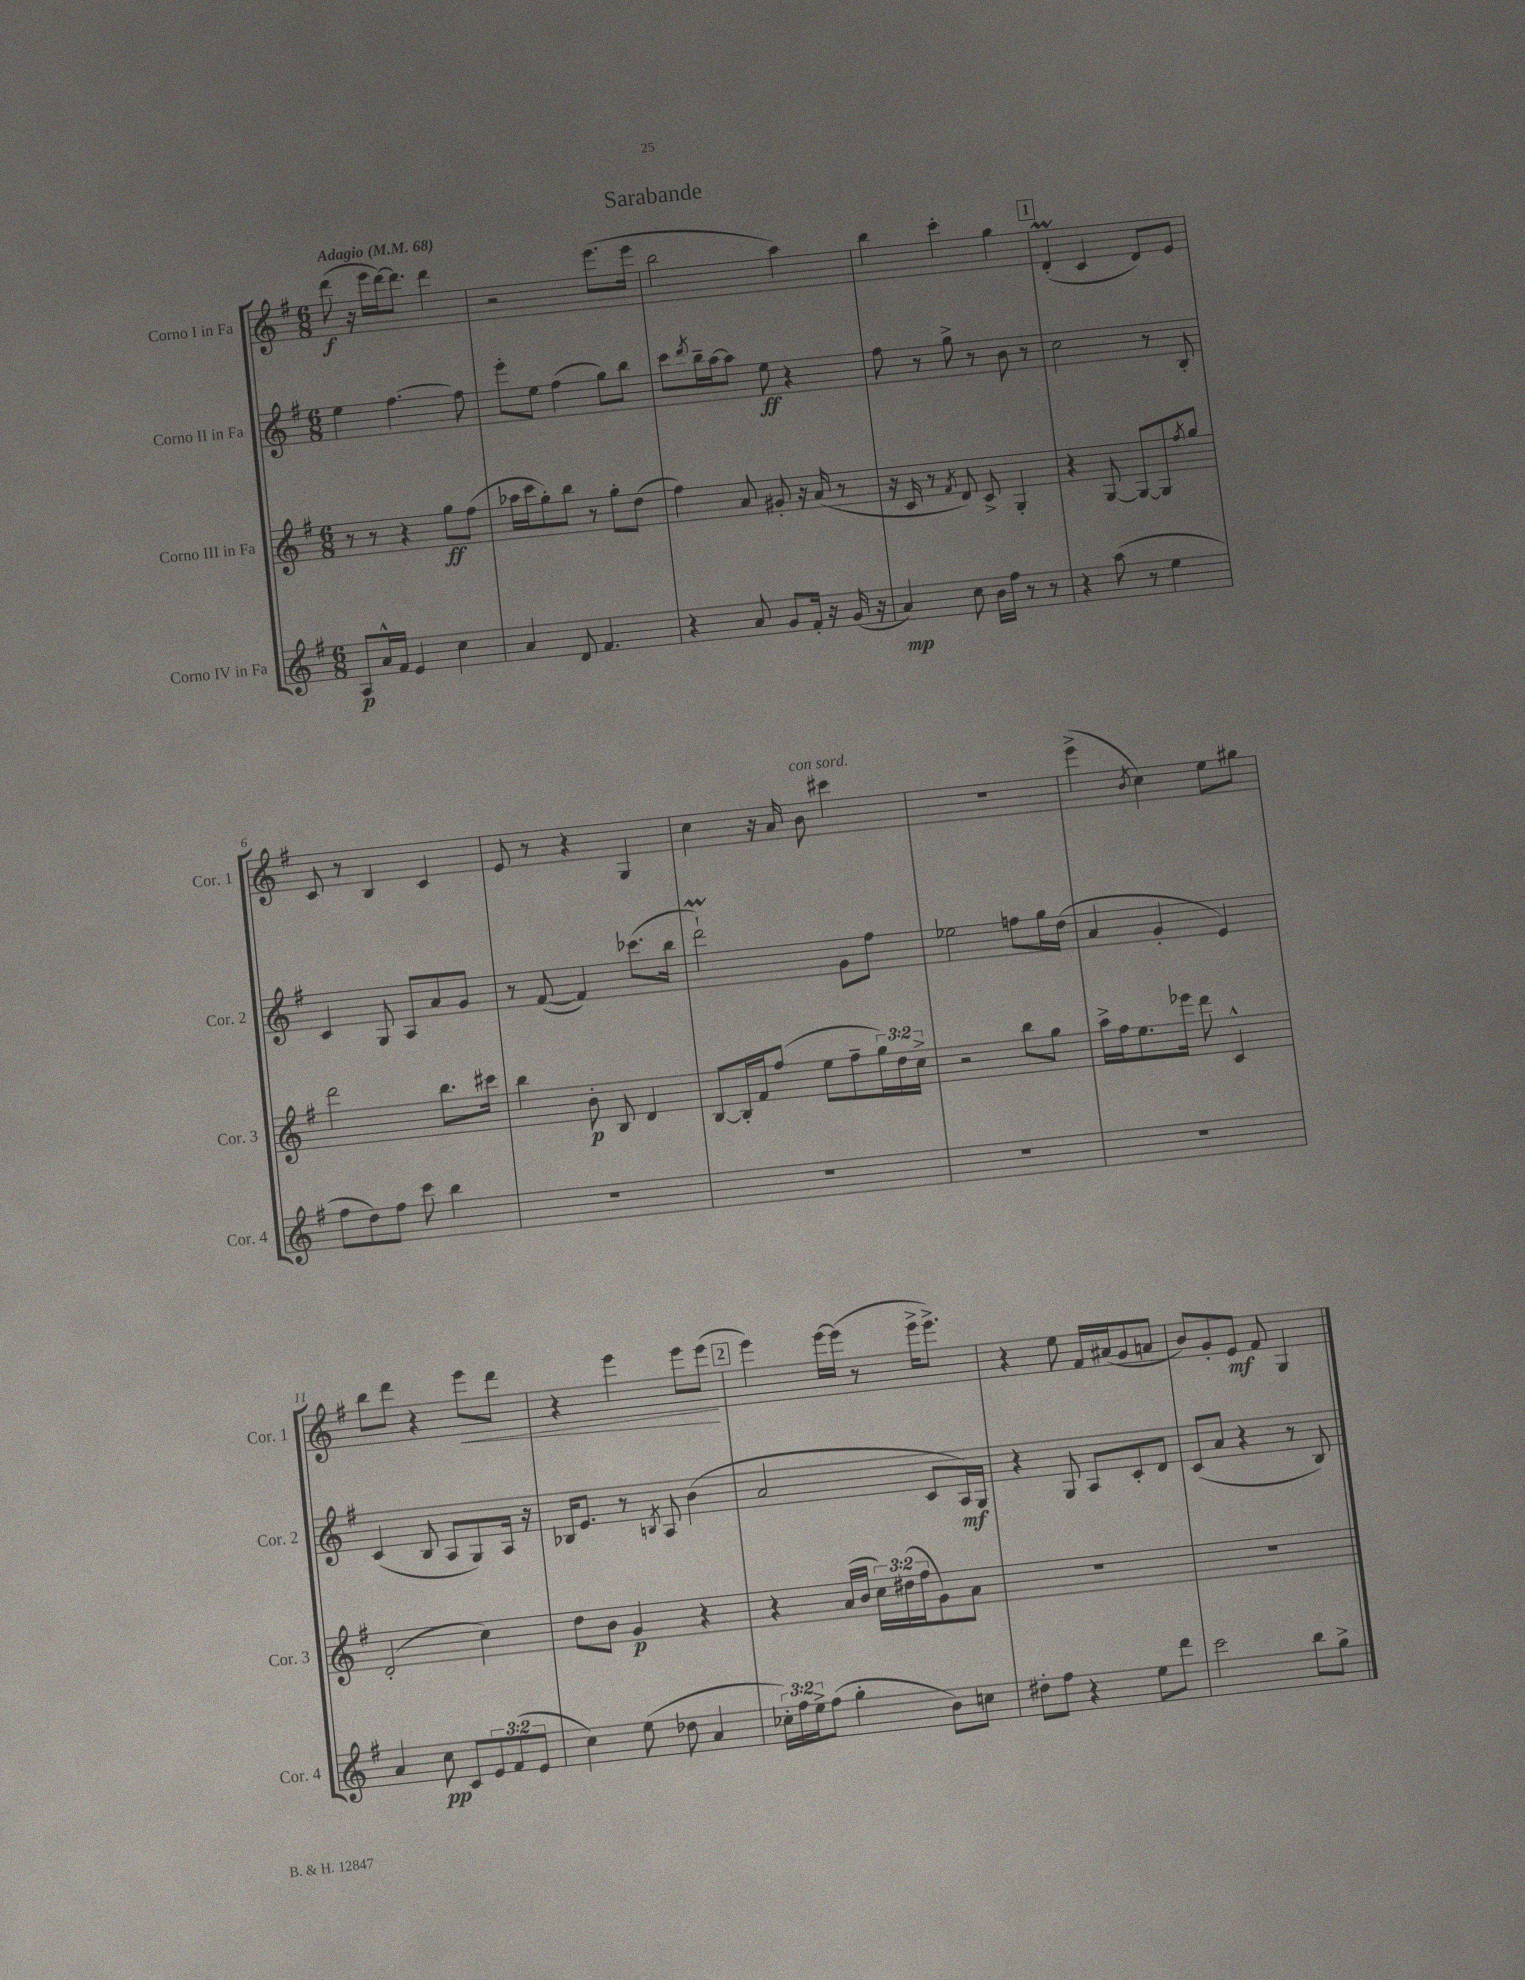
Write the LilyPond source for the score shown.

\header { title = "Sarabande" }
<<
\new StaffGroup <<
\new Staff = "s0" \with { instrumentName = "Corno I in Fa" shortInstrumentName = "Cor. 1" } {
    \clef treble \key g \major \numericTimeSignature \time 6/8 \tempo "Adagio" 4 = 68
    d'''8\f( r16 e'''16 d'''16~) d'''8. d'''4 |
    r2 e'''8.( e'''16 |
    b''2 a''4) |
    b''4 c'''4-. g''4 |
    \mark \markup { \box "1" } d'4-.\prall( c'4 d'8) e'8 |
    c'8 r8 b4 c'4 |
    e'8 r8 r4 g4 |
    c''4 r16 a'16 b'8^\markup { \italic "con sord." } cis'''4 |
    R2. |
    e'''4->( \acciaccatura { b'8 } c''4) e''8 gis''8 |
    b''8 d'''8 r4 e'''8\< d'''8 |
    r4 e'''4 e'''8 e'''8\!( |
    \mark \markup { \box "2" } e'''4) e'''16~ e'''16( r8 e'''16-> e'''8.->) |
    r4 e''8 fis'16 ais'16( g'8 a'8 |
    b'8) g'8-. e'8\mf fis'8 g4 \bar "|." |
}
\new Staff = "s1" \with { instrumentName = "Corno II in Fa" shortInstrumentName = "Cor. 2" } {
    \clef treble \key g \major \numericTimeSignature \time 6/8
    e''4 fis''4.~ fis''8 |
    e'''8-. e''8 fis''4( g''8) b''8 |
    c'''8 \acciaccatura { d'''8 } b''16-- a''16~ a''8 e''8\ff r4 |
    fis''8 r8 g''8-> r8 b'8 r8 |
    \mark \markup { \box "1" } c''2 r8 b8-. |
    c'4 g8 a8 a'8 g'8 |
    r8 fis'8~( fis'4) ces'''8.( b''16 |
    d'''2-!\prall) g'8 fis''8 |
    ees''2 f''8 g''16 d''16( |
    a'4 g'4-. e'4) |
    c'4( b8 a8 g8) a16 r16 |
    bes16 e'8. r8 \acciaccatura { b8 } a8 b'4( |
    \mark \markup { \box "2" } a'2 c'8 a16\mf) g16 |
    r4 g8 a8 c'8-. d'8 |
    c'8( a'8 r4 r8 b8) \bar "|." |
}
\new Staff = "s2" \with { instrumentName = "Corno III in Fa" shortInstrumentName = "Cor. 3" } {
    \clef treble \key g \major \numericTimeSignature \time 6/8 \override Staff.TupletNumber.text = #tuplet-number::calc-fraction-text
    r8 r8 r4 g''8\ff fis''8( |
    aes''16 c'''16 g''8-.) b''8 r8 g''8-. d''8( |
    fis''4) a'8 gis'8-. r16 a'16( r8 |
    r16 c'16 r8 \acciaccatura { fis'8 } d'8) c'8-> g4-. |
    \mark \markup { \box "1" } r4 g8~ g8~ g8 \acciaccatura { fis''8 } g''8 |
    d'''2 b''8. cis'''16 |
    b''4 b'8-.\p b8 d'4 |
    b8~ b16-. fis'16 fis''8( e''8 fis''8-- \tuplet 3/2 { g''16) d''16 c''16-> } |
    r2 b''8 g''8 |
    a''16-> fis''16 e''8. ees'''16 d'''8 c'4-^ |
    d'2-.( c''4) |
    d''8 b'8 g'4\p r4 |
    \mark \markup { \box "2" } r4 a'16( b'16 \tuplet 3/2 { c''16) dis''16( fis''16 } g'8) a'8 |
    R2. |
    R2. \bar "|." |
}
\new Staff = "s3" \with { instrumentName = "Corno IV in Fa" shortInstrumentName = "Cor. 4" } {
    \clef treble \key g \major \numericTimeSignature \time 6/8 \override Staff.TupletNumber.text = #tuplet-number::calc-fraction-text
    a8\p a'16-^ fis'16 e'4 c''4 |
    a'4 d'8 fis'4. |
    r4 a'8 g'8 fis'16-. r16 g'16( r16 |
    a'4\mp) c''8 b'16 fis''16 r8 r8 |
    \mark \markup { \box "1" } r4 a''8( r8 e''4 |
    fis''8 d''8) fis''8 c'''8 b''4 |
    R2. |
    R2. |
    R2. |
    R2. |
    a'4 c''8\pp c'8 \tuplet 3/2 { e'8 fis'8( e'8 } |
    c''4) e''8( des''8 a'4 |
    \mark \markup { \box "2" } \tuplet 3/2 { ces''16-.) fis''16 e''16-> } fis''8( g''4-. b'8) c''8 |
    dis''8-. fis''8 r4 e''8 d'''8 |
    c'''2 b''8 g''8-> \bar "|." |
}
>>
>>
